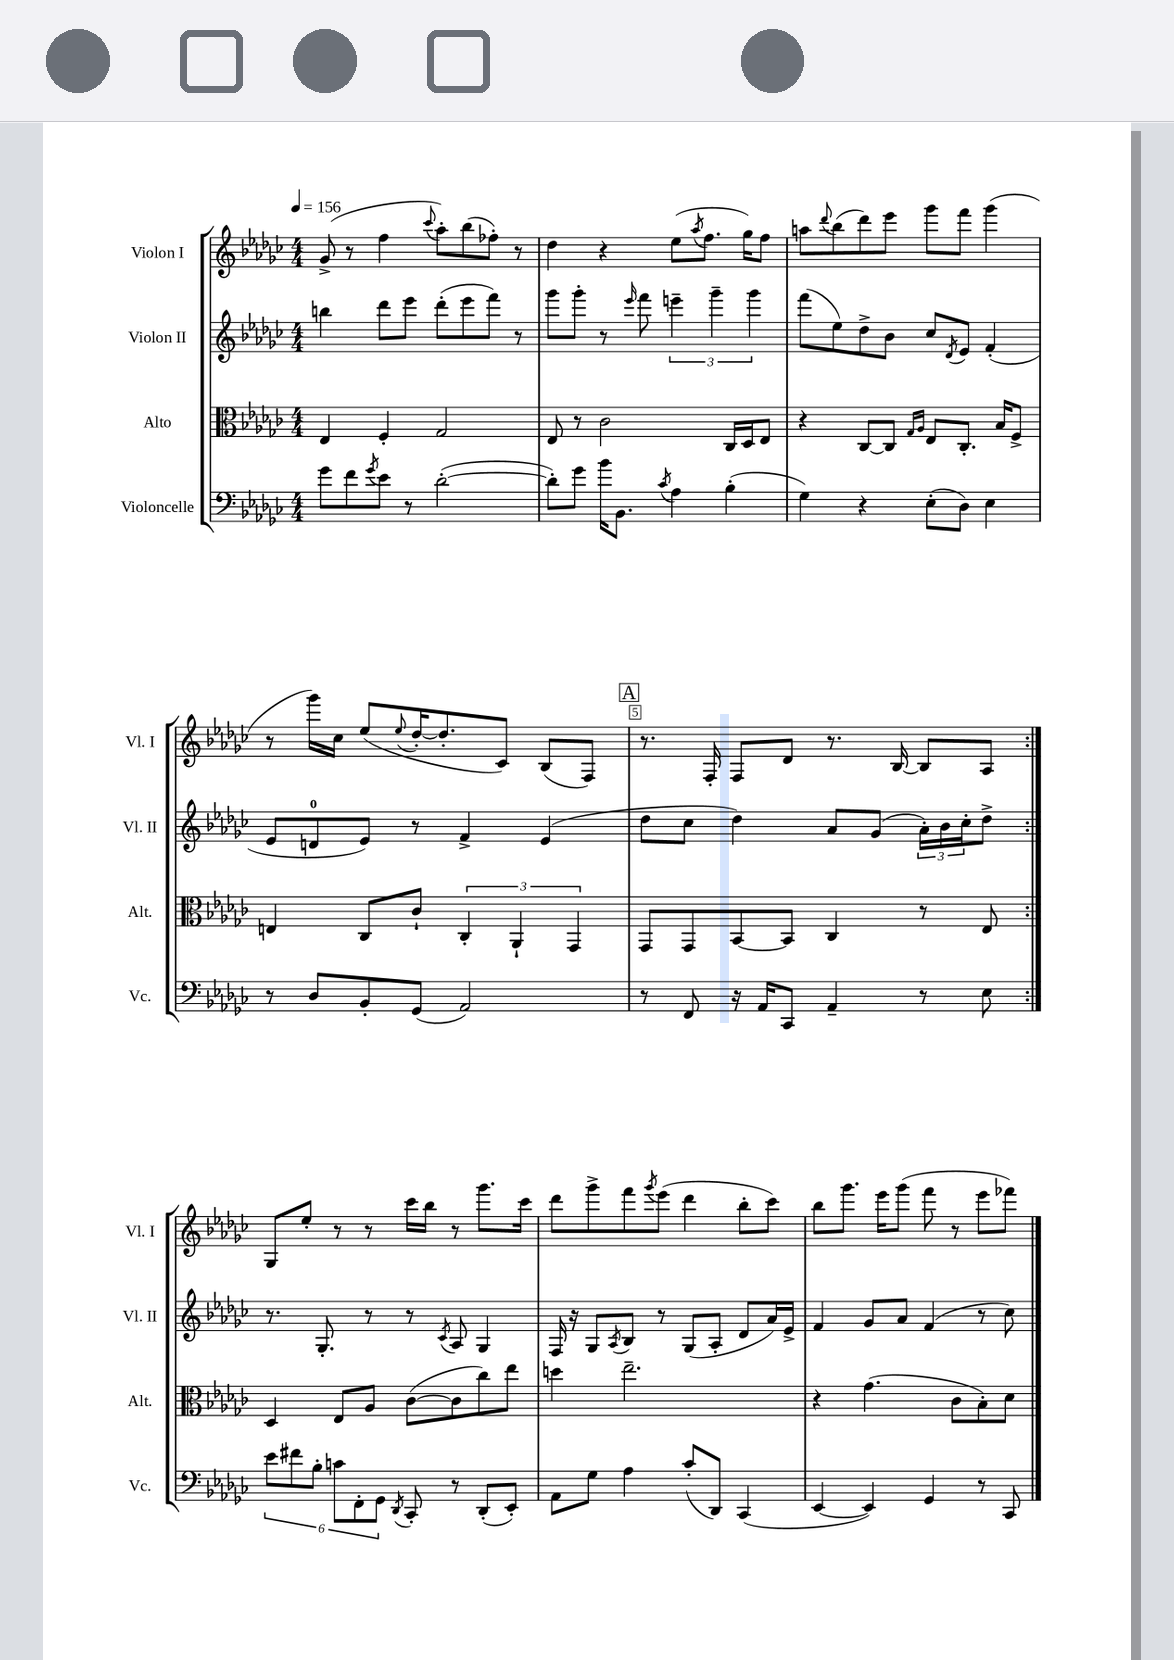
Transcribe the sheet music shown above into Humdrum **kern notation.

**kern	**kern	**kern	**kern
*staff4	*staff3	*staff2	*staff1
*clefF4	*clefC3	*clefG2	*clefG2
*k[b-e-a-d-g-c-]	*k[b-e-a-d-g-c-]	*k[b-e-a-d-g-c-]	*k[b-e-a-d-g-c-]
*M4/4	*M4/4	*M4/4	*M4/4
*MM156	*MM156	*MM156	*MM156
8g-	4E-	4bb	(8g-^
8f	.	.	8r
8qg-	.	.	.
8e-	4F'	8ddd-	4ff
8r	.	8eee-	.
.	.	.	8qqccc-
([2d-'	2G-	(8ddd-'	8aa-')
.	.	8eee-	(8bb-
.	.	8fff)	8ff-')
.	.	8r	8r
=	=	=	=
8d-'])	8E-	8ggg-	4dd-
8g-	8r	8ggg-'	.
16b-	2c-	8r	4r
8.BB-	.	.	.
.	.	16qqeee-	.
.	.	8fff	.
8qc-	.	.	.
4A-	.	6eee~	(8ee-
.	.	.	8qaa-
.	.	.	8.ff
.	.	6ggg-~	.
(4B-'	16C-	.	.
.	16D-	.	16gg-)
.	.	6ggg-	.
.	8E-	.	8ff
=	=	=	=
4G-)	4r	(8fff	8aa
.	.	.	8qqddd-
.	.	8ee-)	(8bb-
4r	[8C-	8dd-^	8ddd-)
.	8C-]	8b-	8eee-
.	16qqG-	.	.
.	16qqA-	.	.
(8E-'	8E-	8cc-	8ggg-
.	.	8qd-	.
8D-)	8.C-'	8e-	8fff
4E-	.	(4f'	(4ggg-
.	16B-	.	.
.	8F^	.	.
=	=	=	=
8r	4E	8e-	8r
8D-	.	8d	16ggg-)
.	.	.	16cc-
8BB-'	8C-	8e-)	(8ee-
.	.	.	8qqee-
(8GG-	8c-`	8r	[16dd-'
.	.	.	8.dd-']
2AA-)	6C-'	4f^	.
.	.	.	8c-)
.	6AA-`	.	.
.	.	(4e-	(8B-
.	6GG-	.	.
.	.	.	8F)
=	=	=	=
8r	8GG-	8dd-	8.r
8FF	8GG-	8cc-	.
.	.	.	16F'
16r	[8BB-	4dd-)	8F
16AA-	.	.	.
8CC-	8BB-]	.	8d-
4AA-~	4C-	8a-	8.r
.	.	(8g-	.
.	.	.	[16B-
8r	8r	24a-')	8B-]
.	.	24b-	.
.	.	24cc-'	.
8E-	8E-	8dd-^	8A-
=:|!	=:|!	=:|!	=:|!
12e-	4D-	8.r	8G-
12f#	.	.	.
.	.	.	8ee-'
12B-'	.	.	.
.	.	8.G-'	.
12c	8E-	.	8r
12FF'	.	.	.
.	8A-	8r	8r
12GG-	.	.	.
8qDD-	.	.	.
8CC-'	([8c-	8r	16ccc-
.	.	.	16bb-
.	.	8qc-	.
8r	8c-]	8A-	8r
(8DD-'	8cc-)	4G-	8.ggg-
8EE-')	8ee-	.	.
.	.	.	16ccc-
=	=	=	=
8AA-	4dd	16F	8ddd-
.	.	16r	.
8G-	.	8G-	8ggg-^
.	.	8qA-	.
4A-	2.ee-~	8B-	8fff
.	.	.	8qggg-
.	.	8r	(8eee-
(8c-'	.	(8G-	4ddd-
8DD-)	.	8A-'	.
(4CC-	.	8d-	8bb-'
.	.	16a-)	8ccc-)
.	.	16e-^	.
=	=	=	=
[4EE-	4r	4f	8bb-
.	.	.	8.ggg-
4EE-])	(4.g-	8g-	.
.	.	.	16eee-
.	.	8a-	(8ggg-
4GG-	.	(4f	8fff
.	8c-	.	8r
8r	8B-')	8r	8eee-
8CC-	8d-	8cc-)	8fff-)
==	==	==	==
*-	*-	*-	*-
